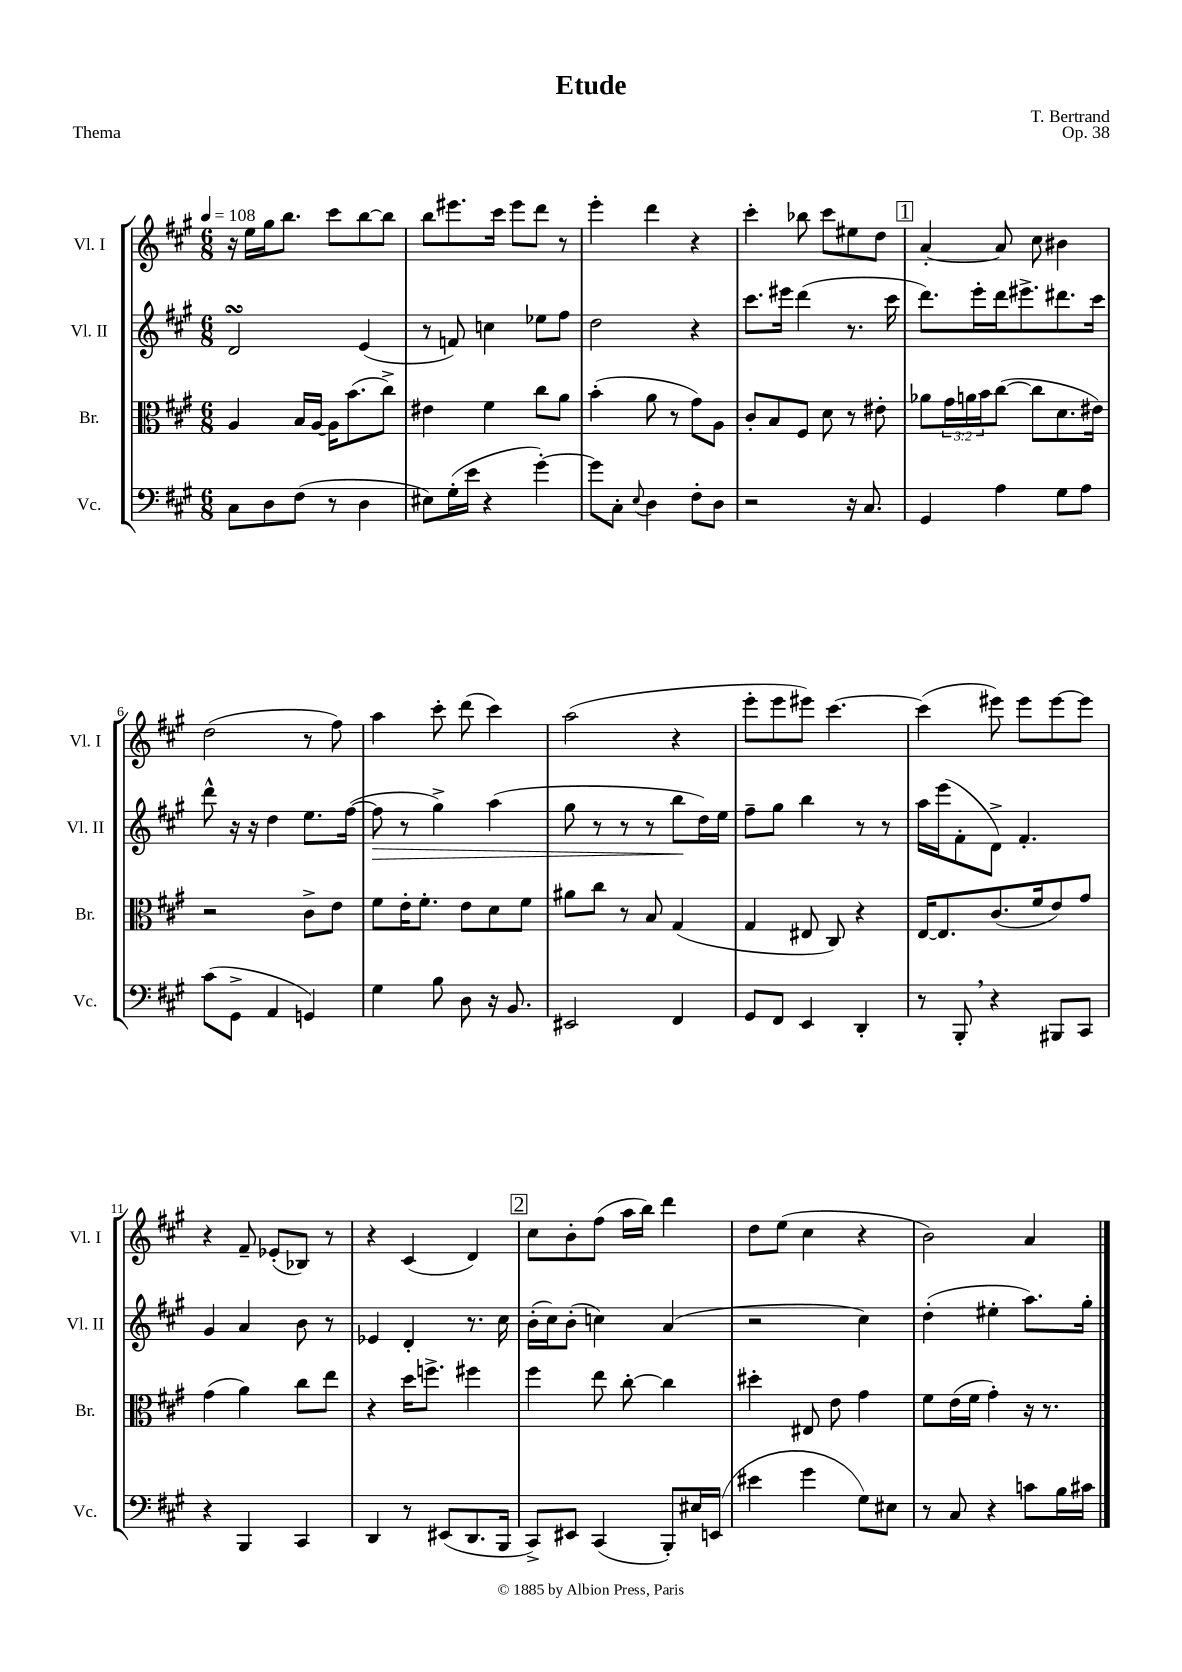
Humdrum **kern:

**kern	**kern	**kern	**dynam	**kern
*part4	*part3	*part2	*part2	*part1
*staff4	*staff3	*staff2	*staff2	*staff1
*I"Vc.	*I"Br.	*I"Vl. II	*	*I"Vl. I
*I'Vc.	*I'Br.	*I'Vl. II	*	*I'Vl. I
*clefF4	*clefC3	*clefG2	*	*clefG2
*k[f#c#g#]	*k[f#c#g#]	*k[f#c#g#]	*	*k[f#c#g#]
*M6/8	*M6/8	*M6/8	*	*M6/8
*MM108	*MM108	*MM108	*	*MM108
=1	=1	=1	=1	=1
8C#\L	4A/	2dsSSs/	.	16r
.	.	.	.	16ee\LL
8D\	.	.	.	16gg#\J
.	.	.	.	8.bb\J
(8F#\J	16B/LL	.	.	.
.	[16A/JJ	.	.	.
8r	16A\KL]	.	.	8ccc#\L
.	(8.b\	.	.	.
4D\	.	(4e/	.	[8bb\
.	8cc#^\J)	.	.	8bb\J]
=2	=2	=2	=2	=2
8E#X\L)	4e#X\	8r	.	8bb\L
(16G#'\L	.	8fn/)	.	8.eee#X\
16e\JJ	.	.	.	.
4r	4f#\	4ccn\	.	.
.	.	.	.	16ccc#\Jk
.	.	.	.	8eee#\L
[4g#'\)	8cc#\L	8ee-X\L	.	8ddd\J
.	8a\J	8ff#\J	.	8r
=3	=3	=3	=3	=3
8g#\L]	(4b'\	2dd\	.	4eee'\
8C#'\J	.	.	.	.
8qqE/	.	.	.	.
4D\	8a\	.	.	4ddd\
.	8r	.	.	.
8F#'\L	8g#\L)	4r	.	4r
8D\J	8A\J	.	.	.
=4	=4	=4	=4	=4
2r	8c#'/L	8.ccc#\L	.	4ccc#'\
.	8B/	.	.	.
.	.	16eee#X\Jk	.	.
.	8F#/J	(4ddd\	.	8bb-X\
.	8d\	.	.	8ccc#\L
16r	8r	8.r	.	8ee#X\
8.C#/	.	.	.	.
.	8e#X'\	.	.	8dd\J
.	.	16ccc#\	.	.
!!LO:REH:place=s1:t=1
=5	=5	=5	=5	=5
4GG#/	8a-X\L	8.ddd\L)	.	[4a'/
.	24g#\L	.	.	.
.	24an\	.	.	.
.	.	16eee'\L	.	.
.	24b\J	.	.	.
4A\	([8cc#\J	16ddd\J	.	8a/]
.	.	8.eee#X^\	.	.
.	8cc#\L]	.	.	8cc#\
8G#\L	8.d\	8.ddd#X\	.	4b#X\
8A\J	.	.	.	.
.	16e#X\Jk)	16ccc#\Jk	.	.
!!LO:LB:g=z
=6	=6	=6	=6	=6
(8c#\L	2r	8ddd^^\	.	(2dd\
8GG#^\J	.	16r	.	.
.	.	16r	.	.
4AA/	.	4dd\	.	.
4GGn/)	8c#^\L	8.ee\L	.	8r
.	8e\J	.	.	8ff#\)
.	.	([16ff#\Jk	.	.
=7	=7	=7	=7	=7
!	!	!	!LO:HP:b	!
4G#\	8f#\L	8ff#\]	>	4aa\
.	16e'\K	8r	.	.
.	8.f#'\J	.	.	.
8B\	.	4gg#^\)	.	8ccc#'\
8D\	8e\L	.	.	(8ddd\
16r	8d\	(4aa\	.	4ccc#\)
8.BB/	.	.	.	.
.	8f#\J	.	.	.
=8	=8	=8	=8	=8
2EE#X/	8a#X\L	8gg#\	.	(2aa\
.	8cc#\J	8r	.	.
.	8r	8r	.	.
.	8B/	8r	.	.
4FF#/	(4G#/	8bb\L	.	4r
.	.	16dd\L)	]	.
.	.	16ee\JJ	.	.
=9	=9	=9	=9	=9
8GG#/L	4G#/	8ff#~\L	.	8eee'\L
8FF#/J	.	8gg#\J	.	8eee\
4EE/	8E#X/	4bb\	.	8eee#X\J)
.	8C#/)	.	.	[4.ccc#\
4DD'/	4r	8r	.	.
.	.	8r	.	.
=10	=10	=10	=10	=10
8r	[16E/KL	16aa\LL	.	(4ccc#\]
.	8.E/]	(16eee\J	.	.
8BBB',/	.	8f#'\	.	.
4r	(8.c#/	8d^\J)	.	8eee#X\)
.	.	4.f#'/	.	8eee#\L
.	16f#/k	.	.	.
8BBB#X/L	8e/)	.	.	[8eee#\
8CC#/J	8g#/J	.	.	8eee#\J]
!!LO:LB:g=z
=11	=11	=11	=11	=11
4r	(4g#\	4g#/	.	4r
4BBB/	4a\)	4a/	.	8f#~/
.	.	.	.	(8e-X'/L
4CC#/	8cc#\L	8b\	.	8B-X/J)
.	8ee\J	8r	.	8r
=12	=12	=12	=12	=12
4DD/	4r	4e-X/	.	4r
8r	16dd\KL	4d'/	.	(4c#/
.	8.ffn^\J	.	.	.
(8EE#X/L	.	.	.	.
8.DD/	4ff#X\	8.r	.	4d/)
16BBB/Jk	.	16cc#\	.	.
!!LO:REH:place=s1:t=2
=13	=13	=13	=13	=13
8CC#^/L)	4ff#\	(16b'\LL	.	8cc#\L
.	.	16cc#\J)	.	.
8EE#X/J	.	(8b'\J	.	8b'\
(4CC#/	8ee\	4ccn\)	.	(8ff#\J
.	[8cc#'\	.	.	16aa\LL
.	.	.	.	16bb\JJ)
8BBB'/L)	4cc#\]	(4a/	.	4ddd\
16E#X/L	.	.	.	.
(16EEn/JJ	.	.	.	.
=14	=14	=14	=14	=14
4e#X\	4dd#X'\	2r	.	8dd\L
.	.	.	.	(8ee\J
4g#\	8E#X/	.	.	4cc#\
.	8e\	.	.	.
8G#\L)	4g#\	4cc#\)	.	4r
8E#X\J	.	.	.	.
=15	=15	=15	=15	=15
8r	8f#\L	(4dd'\	.	2b\)
8C#/	(16e\L	.	.	.
.	16f#\JJ	.	.	.
4r	4g#'\)	4ee#X'\	.	.
8cn\L	16r	8.aa\L)	.	4a/
.	8.r	.	.	.
16B\L	.	.	.	.
16c#X\JJ	.	16gg#'\Jk	.	.
==	==	==	==	==
*-	*-	*-	*-	*-
